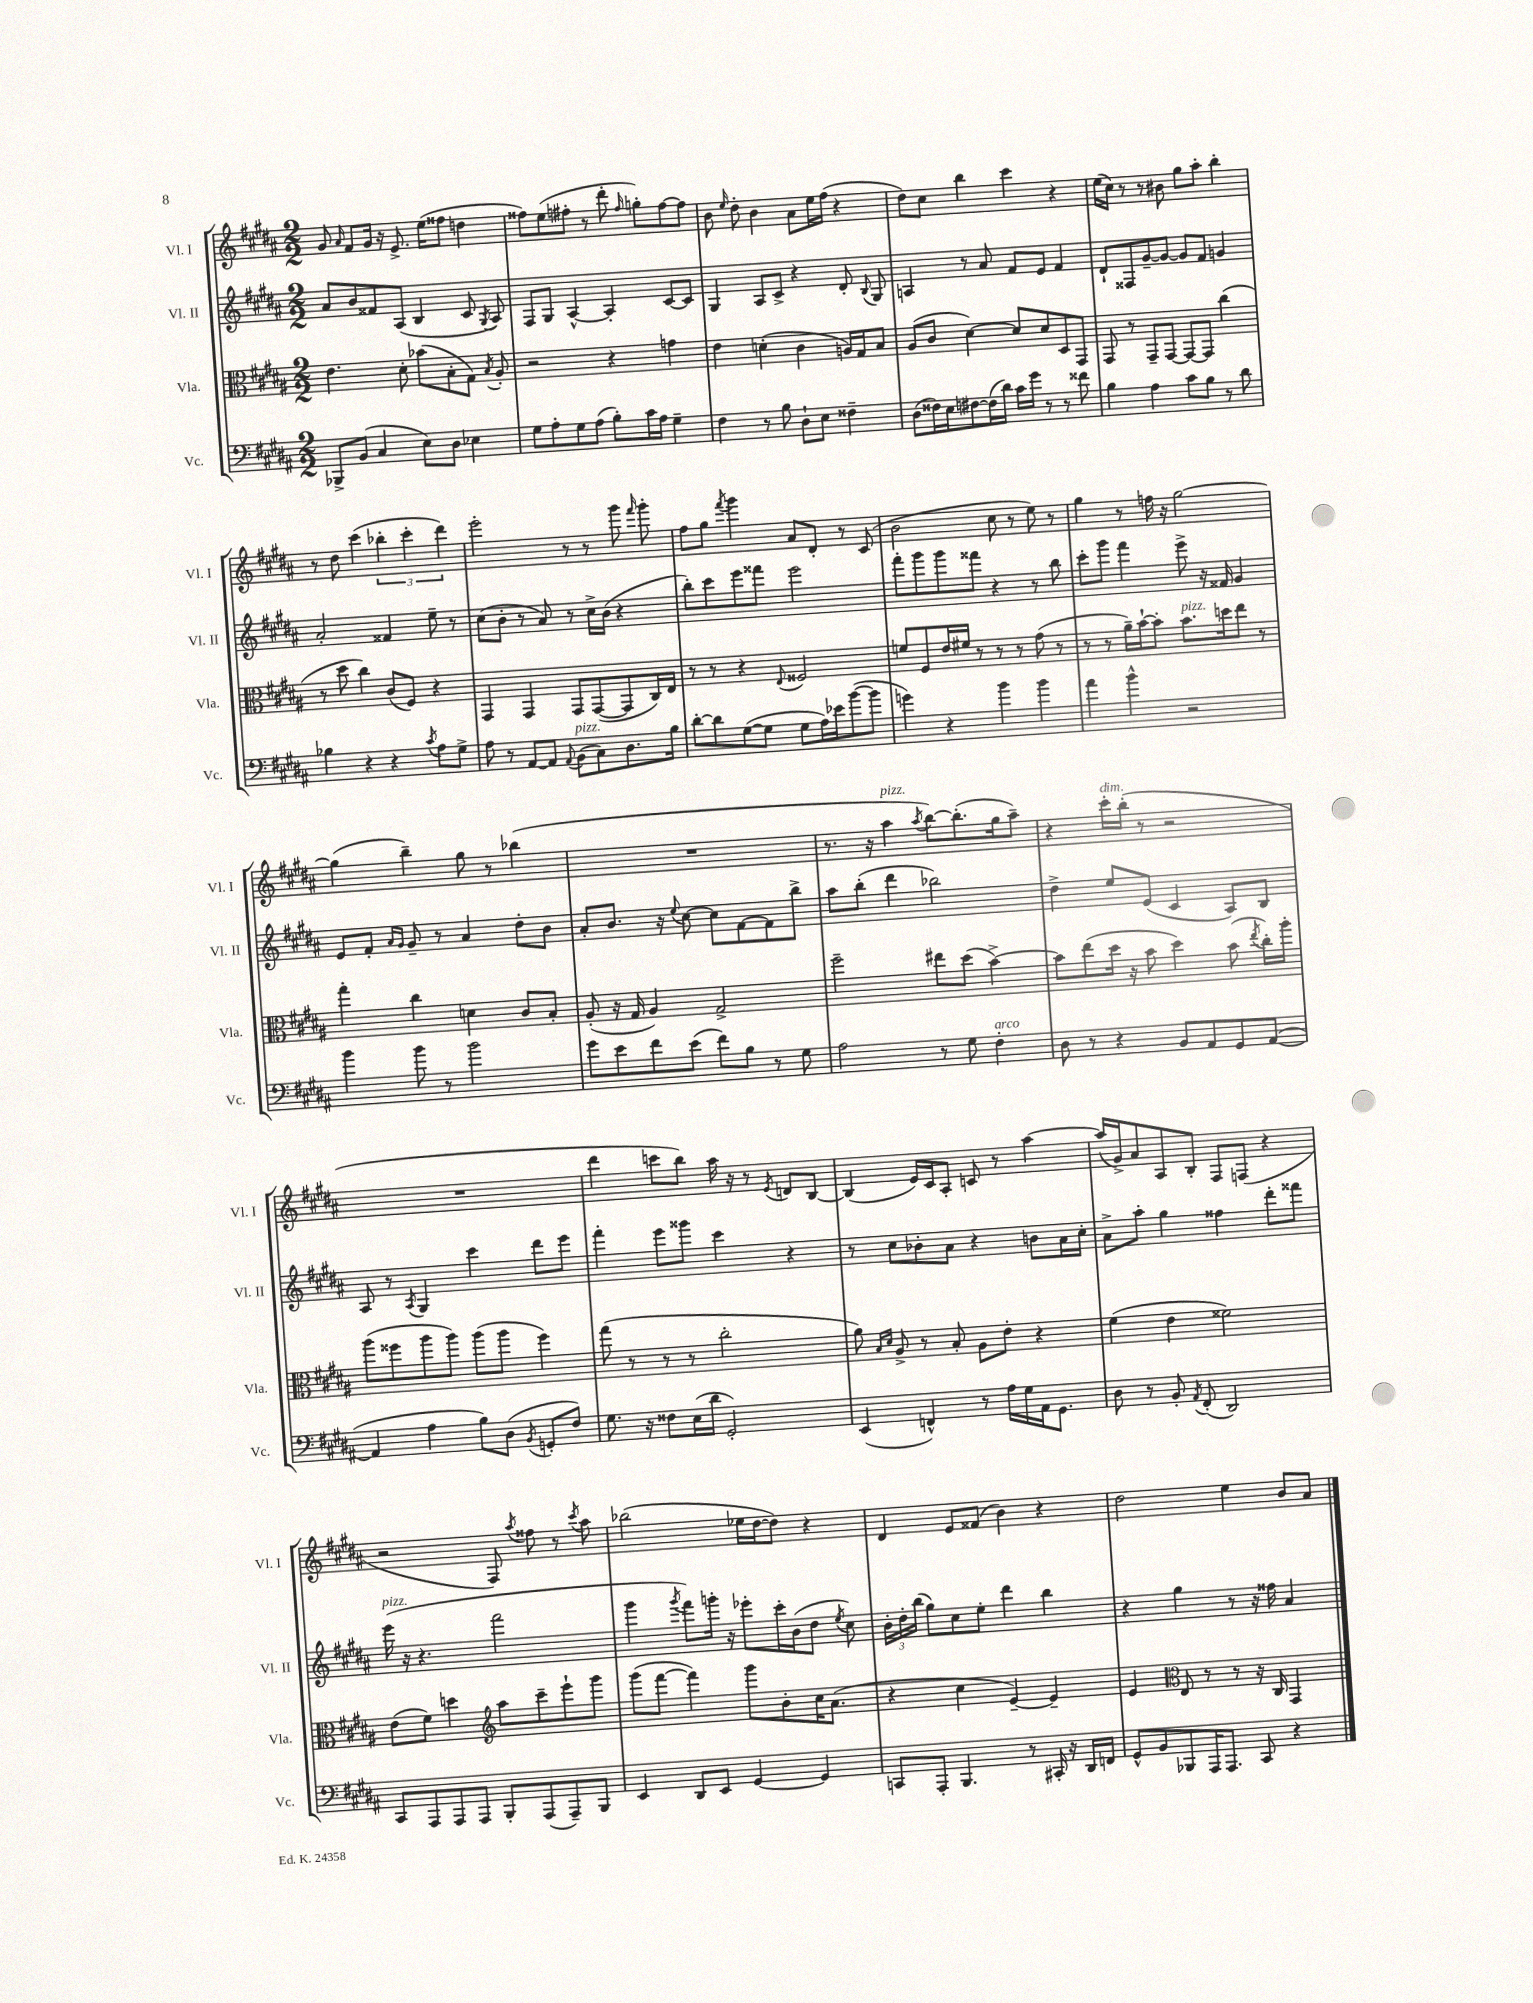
<<
\new StaffGroup <<
\new Staff = "s0" \with { instrumentName = "Vl. I" shortInstrumentName = "Vl. I" } {
    \clef treble \key b \major \numericTimeSignature \time 2/2
    \autoBeamOff gis'8 \grace { ais'16 } fis'8[ gis'16] r16 e'8.-> e''16[( fisis''8] d''4 |
    fisis''8[) e''8( fis''8]-. r8 dis'''8-. \grace { fis''16 } g''8[-.) fis''8~ fis''8] |
    b'8 \grace { e''16 } dis''8-. b'4 ais'8[ e''16 fis''16]( r4 |
    dis''8[) cis''8] b''4 cis'''4 r4 |
    e''16[( cis''16]) r8 r8 bis'8 gis''8[ ais''8]-. b''4-. |
    r8 dis''8 cis'''4( \tuplet 3/2 { bes''4-. cis'''4-. dis'''4) } |
    e'''2-. r8 r8 gis'''8 \grace { fis'''16 } gis'''8-. |
    fis''8[ gis''8] \acciaccatura { fis'''8 } gis'''4 ais'8[ dis'8]-. r8 cis'8( |
    b'2 cis''8 r8 e''8) r8 |
    gis''4 r8 f''16 r16 gis''2~ |
    gis''4( b''4--) gis''8 r8 bes''4( |
    R1 |
    r8. r16 ais''4^\markup { \italic "pizz." } \acciaccatura { ais''8 } b''8[~) b''8.-.( gis''16 ais''8]--) |
    r4 cis'''16[-.^\markup { \italic "dim." } b''16]-.( r8 r2 |
    R1 |
    dis'''4 c'''8[ b''8]) ais''16 r16 r8 \acciaccatura { e'8 } d'8[ b8]~ |
    b4( e'16[) cis'16 ais8]-. c'8 r8 ais''4~ |
    ais''16[( gis'16->) ais'8 ais8 b8]-. fis8[ f8]( r4 |
    r2 fis8) \acciaccatura { ais''8 } fisis''8 r8 \acciaccatura { cis'''8 } ais''8 |
    bes''2( ees''16[ dis''16~ dis''8]) r4 |
    dis'4 e'8[ fisis'8]( b'4) r4 |
    dis''2 e''4 b'8[ ais'8] \bar "|." |
}
\new Staff = "s1" \with { instrumentName = "Vl. II" shortInstrumentName = "Vl. II" } {
    \clef treble \key b \major \numericTimeSignature \time 2/2
    \autoBeamOff ais'8[ b'8 fisis'8 ais8]( b4 cis'8 \acciaccatura { gis8 } ais8) |
    fis8[ gis8] ais4~-^ ais4-. cis'8[~ cis'8] |
    gis4 ais8[ cis'8]-> r4 dis'8-. \appoggiatura { b8 } gis8 |
    a4 r8 ais'8 fis'8[ e'8] fis'4 |
    dis'8[-! fisis8 gis'8~-- gis'8]~ gis'8[ fis'8] g'4 |
    ais'2-. fisis'4 e''8-- r8 |
    cis''8[( b'8]-. r8 ais'8) r8 cis''16[-> b'16]( r4 |
    b''8[-.) cis'''8 e'''8 fisis'''8] e'''2 |
    fis'''8[-. gis'''8 gis'''8 fisis'''8] r4 r8 b''8 |
    cis'''8[-. gis'''8] fis'''4 e'''8-> r16 fisis'16 gis'4 |
    e'8[ fis'8]-. \grace { ais'16[ gis'16] } gis'8-- r8 ais'4 dis''8[-. b'8] |
    ais'8[-. b'8.] r16 \appoggiatura { e''8 } cis''8~ cis''8[ fis'8~ fis'8 b''8]-> |
    ais''8[ b''8]-.( dis'''4 bes''2) |
    dis''4-> e''8[ e'8]( cis'4 ais8[) b8] |
    ais8 r8 \acciaccatura { ais8 } gis4 cis'''4 dis'''8[ e'''8] |
    fis'''4-. e'''8[ gisis'''8] cis'''4 r4 |
    r8 cis''8[ bes'8-. ais'8] r4 b'8[ ais'16 cis''16]-. |
    ais'8[-> ais''8]-. gis''4 fisis''4 dis'''8[-. fisis'''8] |
    e'''16^\markup { \italic "pizz." }( r16 r4. fis'''2 |
    gis'''4 \acciaccatura { gis'''8 } fis'''8[) g'''16]-. r16 ees'''8[-. cis'''16-. b'16( dis''8] \acciaccatura { e''8 } cis''8) |
    \tuplet 3/2 { b'16[-. dis''16-. b''16]( } gis''8[) cis''8 e''8]-. dis'''4 b''4 |
    r4 gis''4 r8 r16 fisis''16 ais'4 \bar "|." |
}
\new Staff = "s2" \with { instrumentName = "Vla." shortInstrumentName = "Vla." } {
    \clef alto \key b \major \numericTimeSignature \time 2/2
    \autoBeamOff e'4. dis'8-. bes'8[( b8-. gis8]) \acciaccatura { b8 } ais8-. |
    r2 r4 g'4 |
    e'4 d'4-.( cis'4 a16[) gis16 b8] |
    ais8[( cis'8] dis'4~) dis'8[ dis'8 dis8 gis,8] |
    gis,8 r8 gis,8[-- gis,8]~ gis,8[~ gis,8] cis''4( |
    r8 dis''8 cis''4) cis'8[( fis8]) r4 |
    gis,4 gis,4 gis,8[ gis,8~( gis,8 cis16) e16] |
    r8 r8 r4 \appoggiatura { e8 } fisis2 |
    f'8[ fis8 e'16 fis'16] r8 r8 r8 gis'8( r8 |
    r8 r8 ais'16[--) b'16~-! b'8]-. b'8.[^\markup { \italic "pizz." } d''16 e''8] r8 |
    gis''4-. cis''4 d'4 cis'8[ b8]-. |
    ais8-.( r16 gis16 ais4) gis2-> |
    fis''2-- eis''8[ dis''8]( b'4~->) |
    b'8[ e''8( dis''16] r16 b'8 dis''4) b'8( \acciaccatura { e''8 } cis''16[-.) ais''16]-. |
    ais''8[( fisis''8 ais''8 ais''8]) ais''8[( ais''8] fisis''4) |
    gis''8( r8 r8 r8 cis''2-. |
    ais'8) \grace { b16[ dis'16] } ais8-> r8 b8-. ais8[ e'8]-. r4 |
    fis'4( e'4 fisis'2) |
    e'8[( fis'8]) d''4 \clef treble ais''8[ cis'''8-- e'''8-! gis'''8] |
    gis'''8[( fis'''8]~ fis'''4) gis'''8[ b'8-. cis''16 ais'8.]( |
    r4 cis''4 e'4~--) e'4-- |
    e'4 \clef alto e8 r8 r8 r16 cis16 gis,4 \bar "|." |
}
\new Staff = "s3" \with { instrumentName = "Vc." shortInstrumentName = "Vc." } {
    \clef bass \key b \major \numericTimeSignature \time 2/2
    \autoBeamOff bes,,8[-> b,8]( cis4 e8[) dis8] ees4 |
    gis8[ ais8-. gis8 ais8]( b8[-.) cis'16 ais16] gis4-- |
    fis4 r8 b8 dis8[-! e8] fisis4-- |
    dis8[( fisis16) e16 fis8~ fis16( dis'16]) cis'16[ gis'16] r8 r8 fisis'8 |
    b4 ais4 cis'8[ b8] r8 dis'8 |
    bes4 r4 r4 \acciaccatura { cis'8 } ais8[ gis8]-> |
    ais8 r8 ais,8[~ ais,8] \appoggiatura { ais,8 } b,8[^\markup { \italic "pizz." }( cis8) dis8. b16] |
    dis'8[~-. dis'8 gis8~( gis8] gis8[ ais16) ees'16 b'8~( b'8] |
    g'4) r4 b'4 b'4 |
    ais'4 b'4-^ r2 |
    b'4 b'8 r8 b'2 |
    gis'8[ e'8 fis'8 e'8]( fis'8[) b8] r8 gis8 |
    ais2 r8 gis8 fis4-.^\markup { \italic "arco" } |
    dis8 r8 r4 b,8[ ais,8 gis,8 ais,8]~( |
    ais,4 ais4 b8[) dis8]( \acciaccatura { b,8 } g,8[-. fis8]) |
    gis8. r16 fisis8[ e16( dis'16] gis,2-.) |
    e,4( f,4-^) r8 ais16[ gis16 ais,16 gis,8.] |
    dis8 r8 b,8-. \acciaccatura { ais,8 } fis,8-.( dis,2) |
    cis,8[ ais,,8 ais,,8 ais,,8] b,,8[-. ais,,8( ais,,8--) b,,8] |
    e,4 dis,8[ e,8] gis,4~ gis,4 |
    c,8[ ais,,8]-. b,,4. r8 cis,16-. r16 dis,16[ f,16] |
    gis,8[-^ b,8 bes,,8 ais,,16 ais,,8.] cis,8 r4 \bar "|." |
}
>>
>>
\layout { \context { \Score \remove "Bar_number_engraver" } }
